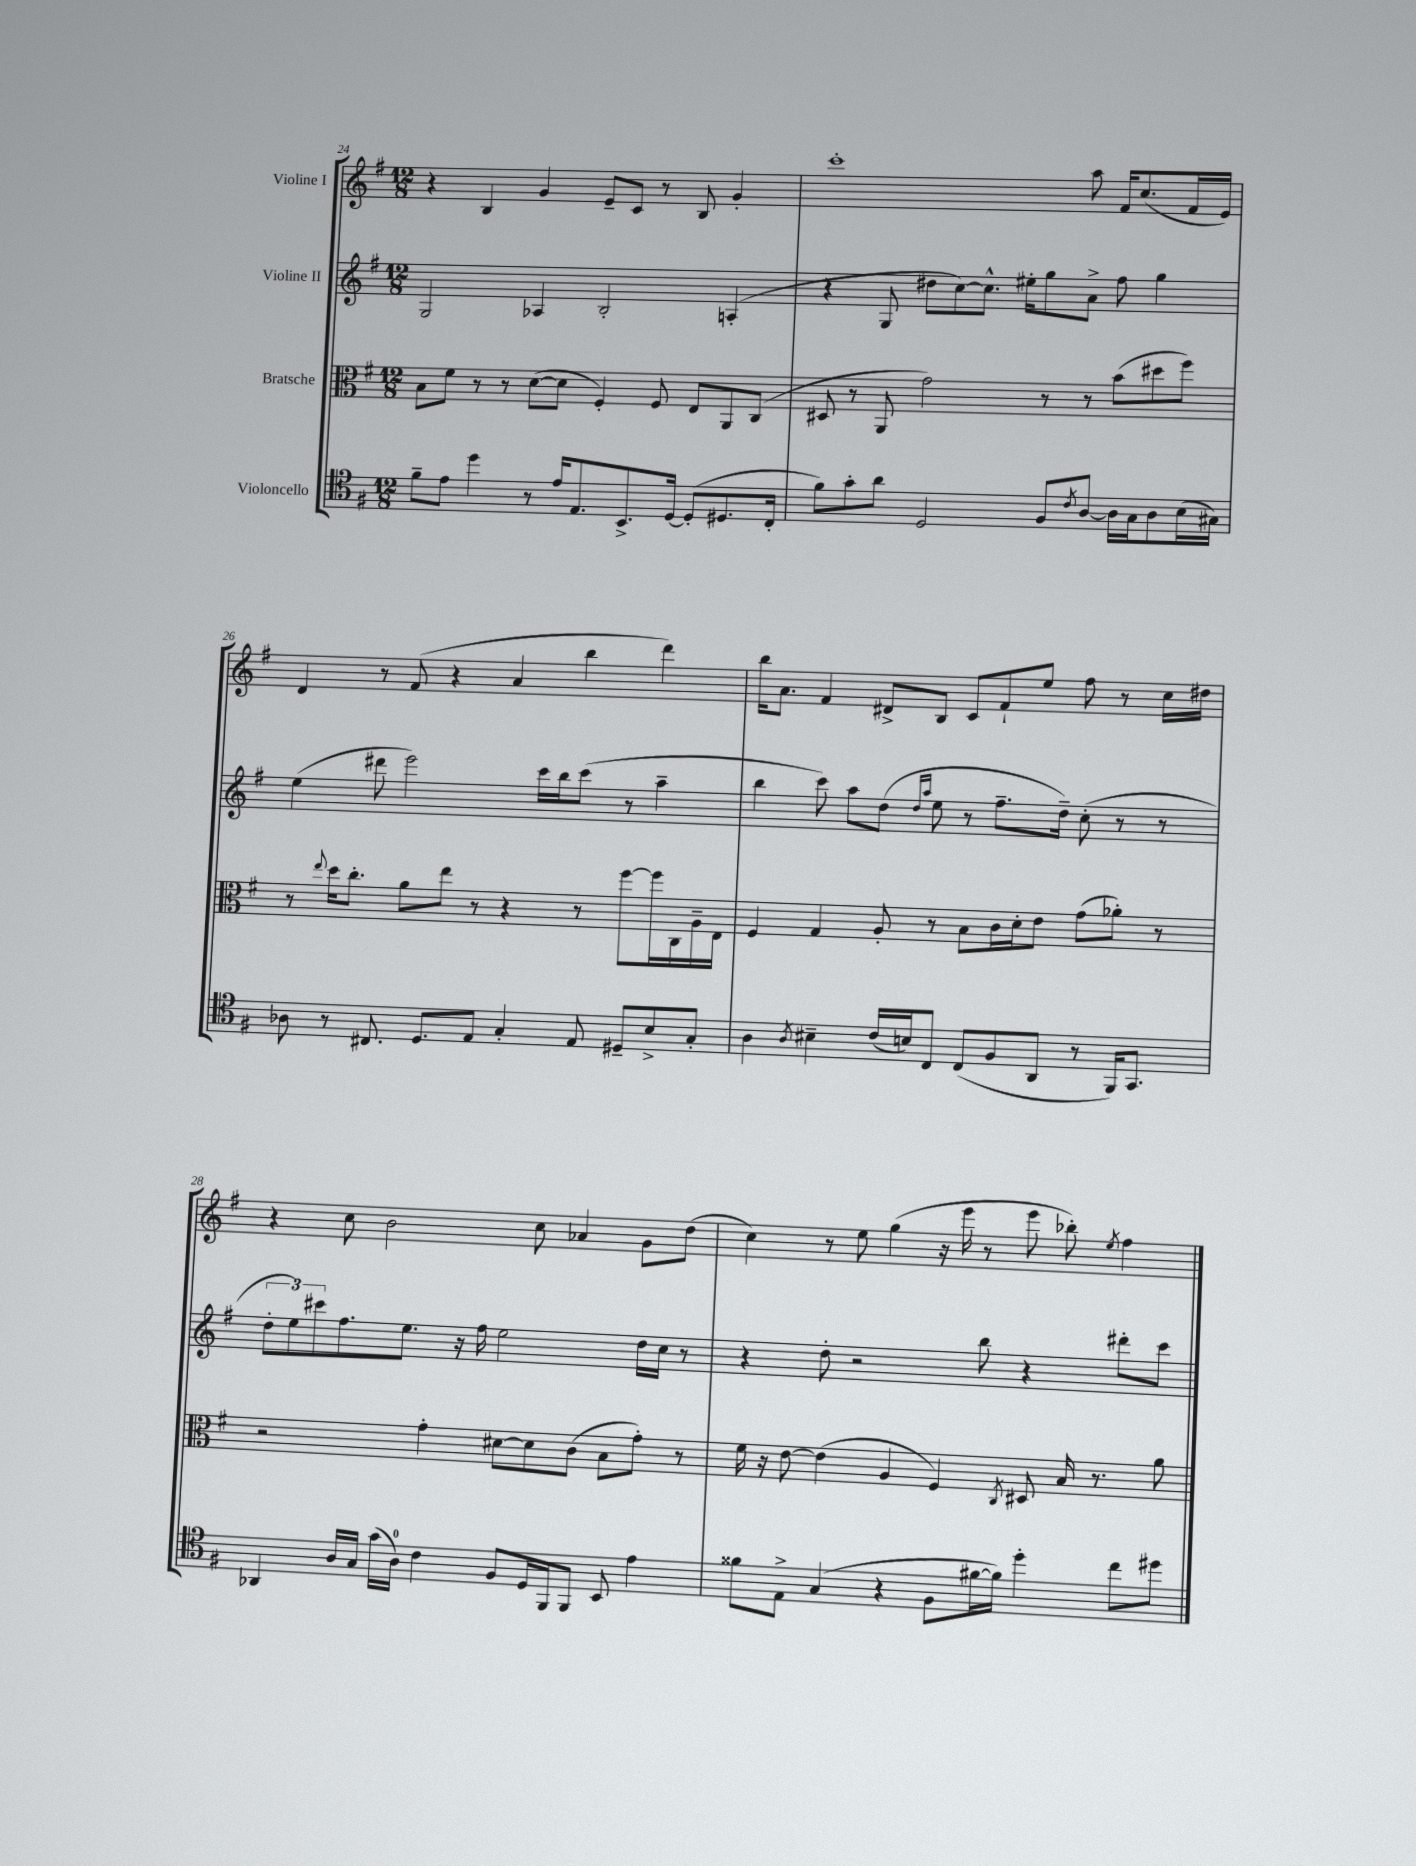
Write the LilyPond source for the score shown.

<<
\new StaffGroup <<
\new Staff = "s0" \with { instrumentName = "Violine I" } {
    \clef treble \key g \major \numericTimeSignature \time 12/8
    r4 b4 g'4 e'8-- c'8 r8 b8 g'4-. |
    c'''1-. a''8 fis'16 c''8.( fis'16 e'16) |
    d'4 r8 fis'8( r4 a'4 b''4 d'''4) |
    b''16 a'8. fis'4 dis'8-> b8 c'8 fis'8-! e''8 fis''8 r8 c''16 dis''16 |
    r4 c''8 b'2 c''8 aes'4 g'8 d''8( |
    c''4) r8 e''8 g''4( r16 e'''16 r8 e'''8 bes''8-.) \acciaccatura { e''8 } fis''4 \bar "|." |
}
\new Staff = "s1" \with { instrumentName = "Violine II" } {
    \clef treble \key g \major \numericTimeSignature \time 12/8
    g2 aes4 b2-. a4-.( |
    r4 g8 dis''8 c''8~) c''8.-^ eis''16-. g''8 a'8-> fis''8 g''4 |
    e''4( dis'''8 e'''2) c'''16 b''16 c'''8( r8 a''4-- |
    b''4 c'''8) a''8 d''8( \grace { d''16 a''16 } e''8 r8 fis''8.-- d''16--) c''8-.( r8 r8 |
    \tuplet 3/2 { d''8-. e''8) cis'''8 } fis''8. e''8. r16 fis''16 e''2 d''16 c''16 r8 |
    r4 d''8-. r2 b''8 r4 dis'''8-. c'''8 \bar "|." |
}
\new Staff = "s2" \with { instrumentName = "Bratsche" } {
    \clef alto \key g \major \numericTimeSignature \time 12/8
    b8 fis'8 r8 r8 d'8~( d'8 fis4-.) fis8 e8 a,8 c8( |
    dis8 r8 a,8 g'2) r8 r8 b'8( dis''8 fis''8) |
    r8 \appoggiatura { e''8 } d''16 c''8.-. a'8 e''8 r8 r4 r8 fis''8~ fis''16 c16 a16-- e16 |
    fis4 g4 a8-. r8 b8 c'16 d'16-. e'8 g'8( aes'8-.) r8 |
    r2 g'4-. dis'8~ dis'8 c'8( b8 g'8-.) r8 |
    fis'16 r16 e'8~ e'4( a4 fis4) \acciaccatura { c8 } dis8 b16 r8. a'8 \bar "|." |
}
\new Staff = "s3" \with { instrumentName = "Violoncello" } {
    \clef tenor \key g \major \numericTimeSignature \time 12/8
    fis'8-- e'8 d''4 r8 e'16 e8. b,8.-> d16~ d8-.( dis8. c16-. |
    fis'8) g'8-. a'8 d2 fis8 \acciaccatura { c'8 } a8~ a16 g16 a8 b16( gis16) |
    aes8 r8 cis8. d8. e8 g4-. e8 dis8-- b8-> g8-. |
    a4 \acciaccatura { a8 } bis4-- c'16( b16) c8 c8( fis8 a,8 r8 fis,16) g,8. |
    aes,4 a16 g16 g'16( a16-0) c'4 fis8 d16 fis,16 fis,8 b,8 e'4 |
    fisis'8 e8-> g4( r4 fis8 fis'16~ fis'16) d''4-. c''8 dis''8 \bar "|." |
}
>>
>>
\layout { \context { \Score currentBarNumber = #24 } }
